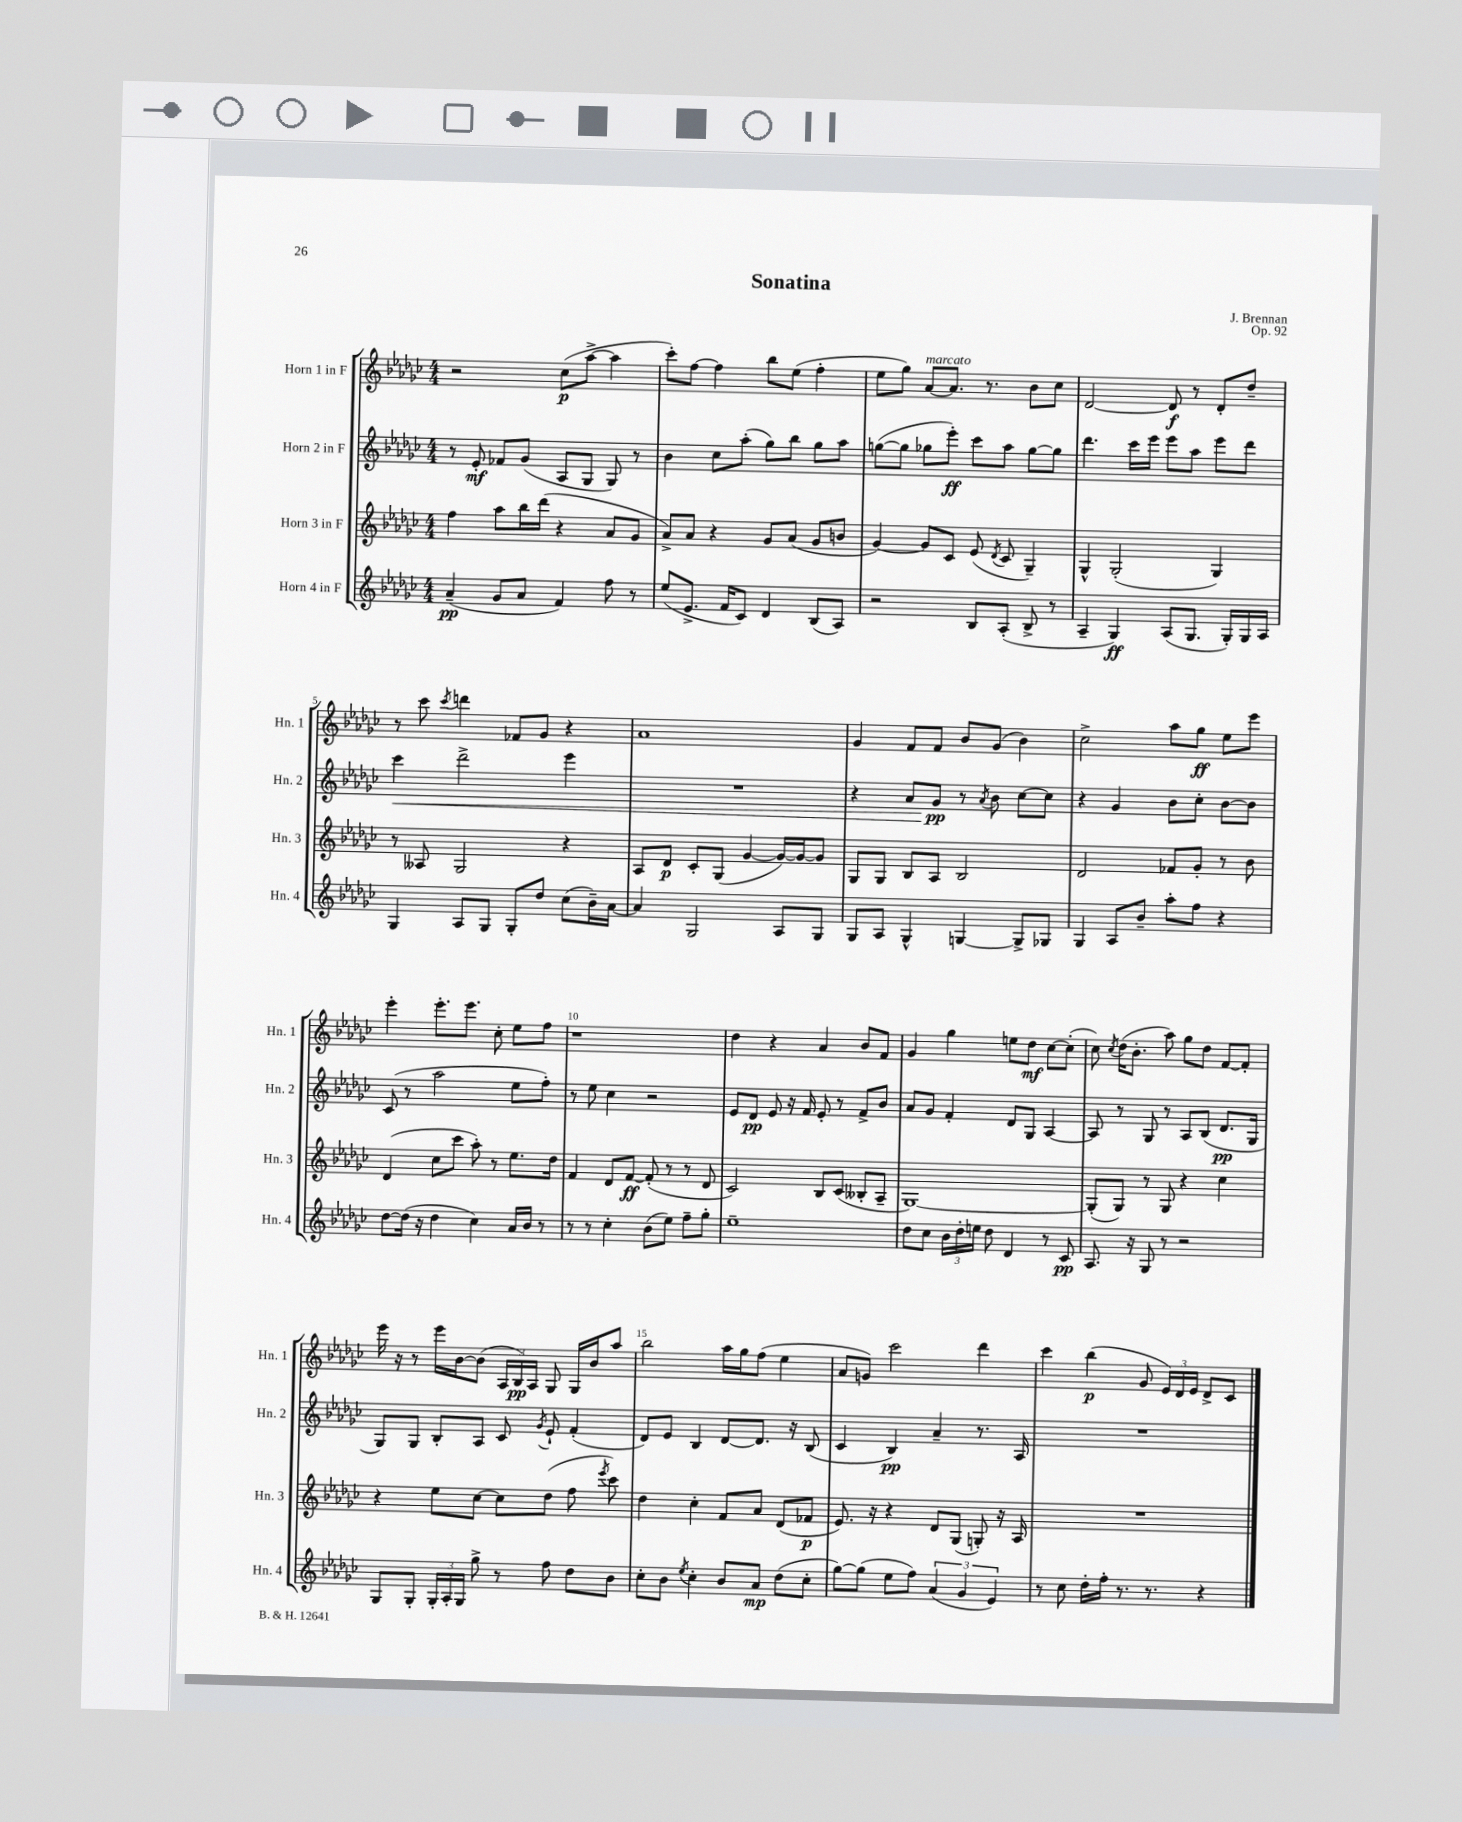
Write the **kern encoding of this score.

**kern	**dynam	**kern	**dynam	**kern	**dynam	**kern	**dynam
*part4	*part4	*part3	*part3	*part2	*part2	*part1	*part1
*staff4	*staff4	*staff3	*staff3	*staff2	*staff2	*staff1	*staff1
*I"Horn 4 in F	*	*I"Horn 3 in F	*	*I"Horn 2 in F	*	*I"Horn 1 in F	*
*I'Hn. 4	*	*I'Hn. 3	*	*I'Hn. 2	*	*I'Hn. 1	*
*clefG2	*	*clefG2	*	*clefG2	*	*clefG2	*
*k[b-e-a-d-g-c-]	*	*k[b-e-a-d-g-c-]	*	*k[b-e-a-d-g-c-]	*	*k[b-e-a-d-g-c-]	*
*M4/4	*	*M4/4	*	*M4/4	*	*M4/4	*
=1	=1	=1	=1	=1	=1	=1	=1
(4a-~/	pp	4ff\	.	8r	.	2r	.
.	.	.	.	8e-'/	mf	.	.
8g-/L	.	8aa-\L	.	8f-X/L	.	.	.
8a-/J	.	16bb-\L	.	(8g-/J	.	.	.
.	.	(16ddd-\JJ	.	.	.	.	.
4f/)	.	4r	.	8A-/L	.	(8cc-\L	p
.	.	.	.	8G-/J	.	[8aa-^\J	.
8ff\	.	8a-/L	.	8G-/)	.	4aa-\]	.
8r	.	8g-/J	.	8r	.	.	.
=2	=2	=2	=2	=2	=2	=2	=2
(8ee-/L	.	8a-^/L)	.	4b-\	.	8ccc-'\L)	.
8.e-^/J	.	8a-/J	.	.	.	[8ff\J	.
.	.	4r	.	8cc-\L	.	4ff\]	.
16f/KL	.	.	.	.	.	.	.
8c-/J)	.	.	.	(8aa-'\J	.	.	.
4d-/	.	8g-/L	.	8gg-\L)	.	8bb-\L	.
.	.	(8a-/J	.	8bb-\J	.	(8ee-\J	.
(8B-/L	.	8g-/L	.	8gg-\L	.	4ff'\	.
8A-/J)	.	8bn/J	.	8aa-\J	.	.	.
=3	=3	=3	=3	=3	=3	=3	=3
2r	.	[4g-/)	.	([8ggn\L	.	8ee-\L	.
.	.	.	.	8gg\J]	.	8gg-\J)	.
!	!	!	!	!	!	!LO:TX:a:i:t=marcato	!
.	.	8g-/L]	.	8gg-X\L	.	[8a-/L	.
.	.	8c-/J	.	8eee-'\J)	ff	8.a-/J]	.
8B-/L	.	(8e-/	.	8ccc-\L	.	.	.
.	.	.	.	.	.	8.r	.
.	.	8qd-/	.	.	.	.	.
(8A-'/J	.	8c-/	.	8aa-\J	.	.	.
8B-^/	.	4G-~/)	.	[8gg-\L	.	8b-\L	.
8r	.	.	.	8gg-\J]	.	8cc-\J	.
=4	=4	=4	=4	=4	=4	=4	=4
4A-~/	.	4G-^^/	.	4.ddd-\	.	[2d-/	.
4G-/)	ff	(2G-'/	.	.	.	.	.
.	.	.	.	16ccc-\LL	.	.	.
.	.	.	.	16eee-\JJ	.	.	.
(8A-/L	.	.	.	8eee-\L	.	8d-/]	f
8.G-/J	.	.	.	8aa-\J	.	8r	.
.	.	4G-/)	.	8eee-\L	.	8d-'/L	.
16G-'/LL)	.	.	.	.	.	.	.
16G-/	.	.	.	8ddd-\J	.	8dd-~/J	.
16A-/JJ	.	.	.	.	.	.	.
!!LO:LB:g=z
=5	=5	=5	=5	=5	=5	=5	=5
!	!	!	!	!	!LO:HP:b	!	!
4G-/	.	8r	.	4ccc-\	<	8r	.
.	.	8A--X/	.	.	.	8ccc-\	.
.	.	.	.	.	.	8qccc-/	.
8A-/L	.	2G-/	.	2ddd-^\	.	4dddn\	.
8G-/J	.	.	.	.	.	.	.
8G-'/L	.	.	.	.	.	8f-X/L	.
8dd-/J	.	.	.	.	.	8g-/J	.
(8cc-\L	.	4r	.	4eee-\	.	4r	.
16b-~\L)	.	.	.	.	.	.	.
[16a-\JJ	.	.	.	.	.	.	.
=6	=6	=6	=6	=6	=6	=6	=6
4a-/]	.	8A-/L	.	1r	.	1a-	.
.	.	8d-/J	p	.	.	.	.
2G-/	.	8c-'/L	.	.	.	.	.
.	.	(8G-/J	.	.	.	.	.
.	.	[4g-/	.	.	.	.	.
8A-/L	.	16g-/LL_)	.	.	.	.	.
.	.	16g-/J_	.	.	.	.	.
8G-/J	.	8g-/J]	.	.	.	.	.
=7	=7	=7	=7	=7	=7	=7	=7
8G-/L	.	8G-/L	.	4r	.	4g-/	.
8A-/J	.	8G-/J	.	.	.	.	.
4G-^^/	.	8B-/L	.	8a-/L	.	8f/L	.
.	.	8A-/J	.	8g-/J	pp	8f/J	.
[4Gn/	.	2B-/	.	8r	[	8b-/L	.
.	.	.	.	8qa-/	.	.	.
.	.	.	.	8b-\	.	(8g-/J	.
8G^/L]	.	.	.	[8cc-\L	.	4b-\)	.
8G-X/J	.	.	.	8cc-\J]	.	.	.
=8	=8	=8	=8	=8	=8	=8	=8
4G-/	.	2d-/	.	4r	.	2cc-^\	.
8A-/L	.	.	.	4g-/	.	.	.
8b-~/J	.	.	.	.	.	.	.
8aa-'\L	.	8f-X/L	.	8b-\L	.	8aa-\L	.
8ff\J	.	8g-'/J	.	8cc-'\J	.	8gg-\J	ff
4r	.	8r	.	[8b-\L	.	8ee-\L	.
.	.	8b-\	.	8b-\J]	.	8eee-\J	.
!!LO:LB:g=z
=9	=9	=9	=9	=9	=9	=9	=9
[8dd-\L	.	(4d-/	.	(8c-/	.	4eee-'\	.
(16dd-\Jk]	.	.	.	8r	.	.	.
16r	.	.	.	.	.	.	.
4dd-\	.	8cc-\L	.	2aa-\	.	8.eee-'\L	.
.	.	8ccc-\J	.	.	.	.	.
.	.	.	.	.	.	8.eee-\J	.
4cc-\)	.	8aa-'\)	.	.	.	.	.
.	.	8r	.	.	.	8cc-'\	.
16a-/LL	.	8.ee-\L	.	8ee-\L	.	8ee-\L	.
16b-/JJ	.	.	.	.	.	.	.
8r	.	.	.	8ff'\J)	.	8ff\J	.
.	.	16dd-\Jk	.	.	.	.	.
=10	=10	=10	=10	=10	=10	=10	=10
8r	.	4f/	.	8r	.	1r	.
8r	.	.	.	8ee-\	.	.	.
4cc-'\	.	8d-/L	.	4cc-\	.	.	.
.	.	[8f/J	ff	.	.	.	.
(8b-\L	.	(8f'/]	.	2r	.	.	.
8ee-\J)	.	8r	.	.	.	.	.
8ff~\L	.	8r	.	.	.	.	.
8gg-'\J	.	8d-/	.	.	.	.	.
=11	=11	=11	=11	=11	=11	=11	=11
1ee-~	.	2c-/)	.	8e-/L	.	4dd-\	.
.	.	.	.	8d-/J	pp	.	.
.	.	.	.	8e-/	.	4r	.
.	.	.	.	16r	.	.	.
.	.	.	.	16f/	.	.	.
.	.	8B-/L	.	8e-'/	.	4a-/	.
.	.	(8c-/J	.	8r	.	.	.
.	.	8B--X'/L	.	8f^/L	.	8b-/L	.
.	.	8A-~/J	.	8b-/J	.	8f/J	.
=12	=12	=12	=12	=12	=12	=12	=12
8dd-\L	.	[1G-)	.	8a-/L	.	4g-/	.
8cc-\J	.	.	.	8g-/J	.	.	.
24b-\LL	.	.	.	4f'/	.	4gg-\	.
24dd-'\	.	.	.	.	.	.	.
24een\JJ	.	.	.	.	.	.	.
8dd-\	.	.	.	.	.	.	.
4d-/	.	.	.	8d-/L	.	8een\L	.
.	.	.	.	8G-/J	.	8dd-\J	mf
8r	.	.	.	[4A-/	.	[8cc-\L	.
8c-/	pp	.	.	.	.	(8cc-'\J]	.
=13	=13	=13	=13	=13	=13	=13	=13
8.A-/	.	(8G-'/L]	.	8A-/]	.	8cc-\)	.
.	.	.	.	.	.	8qcc-/	.
.	.	8G-/J)	.	8r	.	(16dd-\KL	.
16r	.	.	.	.	.	8.b-'\J	.
8G-/	.	8r	.	8G-/	.	.	.
8r	.	8G-/	.	8r	.	8aa-\)	.
2r	.	4r	.	8A-/L	.	8gg-\L	.
.	.	.	.	(8B-/J	.	8dd-\J	.
.	.	4cc-\	.	8.d-/L	pp	[8f/L	.
.	.	.	.	.	.	8f'/J]	.
.	.	.	.	16G-/Jk	.	.	.
!!LO:LB:g=z
=14	=14	=14	=14	=14	=14	=14	=14
8G-/L	.	4r	.	8G-/L)	.	16eee-\	.
.	.	.	.	.	.	16r	.
8G-'/J	.	.	.	8G-/J	.	8r	.
24G-'/LL	.	8ee-\L	.	8B-'/L	.	16eee-\LL	.
24A-'/	.	.	.	.	.	.	.
.	.	.	.	.	.	[16b-\J	.
24G-/JJ	.	.	.	.	.	.	.
8gg-^\	.	[8cc-\J	.	8A-/J	.	(8b-\J]	.
8r	.	8cc-\L]	.	8c-/	.	24A-/LL	.
.	.	.	.	.	.	24B-/)	pp
.	.	.	.	.	.	24A-/JJ	.
.	.	.	.	8qg-/	.	.	.
8ff\	.	(8dd-\J	.	8e-`/	.	8G-/	.
8dd-\L	.	8ff\	.	(4f'/	.	16G-/LL	.
.	.	.	.	.	.	16b-/J	.
.	.	8qeee-/	.	.	.	.	.
8b-\J	.	8ccc-\)	.	.	.	8aa-/J	.
=15	=15	=15	=15	=15	=15	=15	=15
8cc-'\L	.	4dd-\	.	8d-/L)	.	2bb-\	.
8b-\J	.	.	.	8e-/J	.	.	.
8qee-/	.	.	.	.	.	.	.
4cc-'\	.	4cc-'\	.	4B-/	.	.	.
8b-/L	.	8f/L	.	[8d-/L	.	16aa-\LL	.
.	.	.	.	.	.	16gg-\J	.
8a-/J	mp	8a-/J	.	8.d-/J]	.	(8ff\J	.
(8dd-\L	.	(8d-/L	.	.	.	4ee-\	.
.	.	.	.	16r	.	.	.
8cc-'\J	.	8f-X/J	p	(8B-/	.	.	.
=16	=16	=16	=16	=16	=16	=16	=16
[8gg-\L)	.	8.e-/)	.	4c-/	.	8a-/L	.
(8gg-\J]	.	.	.	.	.	8gn/J)	.
.	.	16r	.	.	.	.	.
8ee-\L	.	4r	.	4B-/)	pp	2ccc-\	.
8ff\J)	.	.	.	.	.	.	.
(6a-/	.	8d-/L	.	4a-~/	.	.	.
.	.	(8G-/J	.	.	.	.	.
6g-/	.	.	.	.	.	.	.
.	.	8Gn'/)	.	8.r	.	4ddd-\	.
6e-/)	.	.	.	.	.	.	.
.	.	16r	.	.	.	.	.
.	.	16A-/	.	16A-/	.	.	.
=17	=17	=17	=17	=17	=17	=17	=17
8r	.	1r	.	1r	.	4ccc-\	.
8cc-\	.	.	.	.	.	.	.
16dd-'\LL	.	.	.	.	.	(4bb-\	p
16ff'\JJ	.	.	.	.	.	.	.
8.r	.	.	.	.	.	.	.
.	.	.	.	.	.	8g-/	.
8.r	.	.	.	.	.	.	.
.	.	.	.	.	.	24e-/LL)	.
.	.	.	.	.	.	24d-/	.
.	.	.	.	.	.	24e-/JJ	.
4r	.	.	.	.	.	8d-^/L	.
.	.	.	.	.	.	8c-/J	.
==	==	==	==	==	==	==	==
*-	*-	*-	*-	*-	*-	*-	*-
